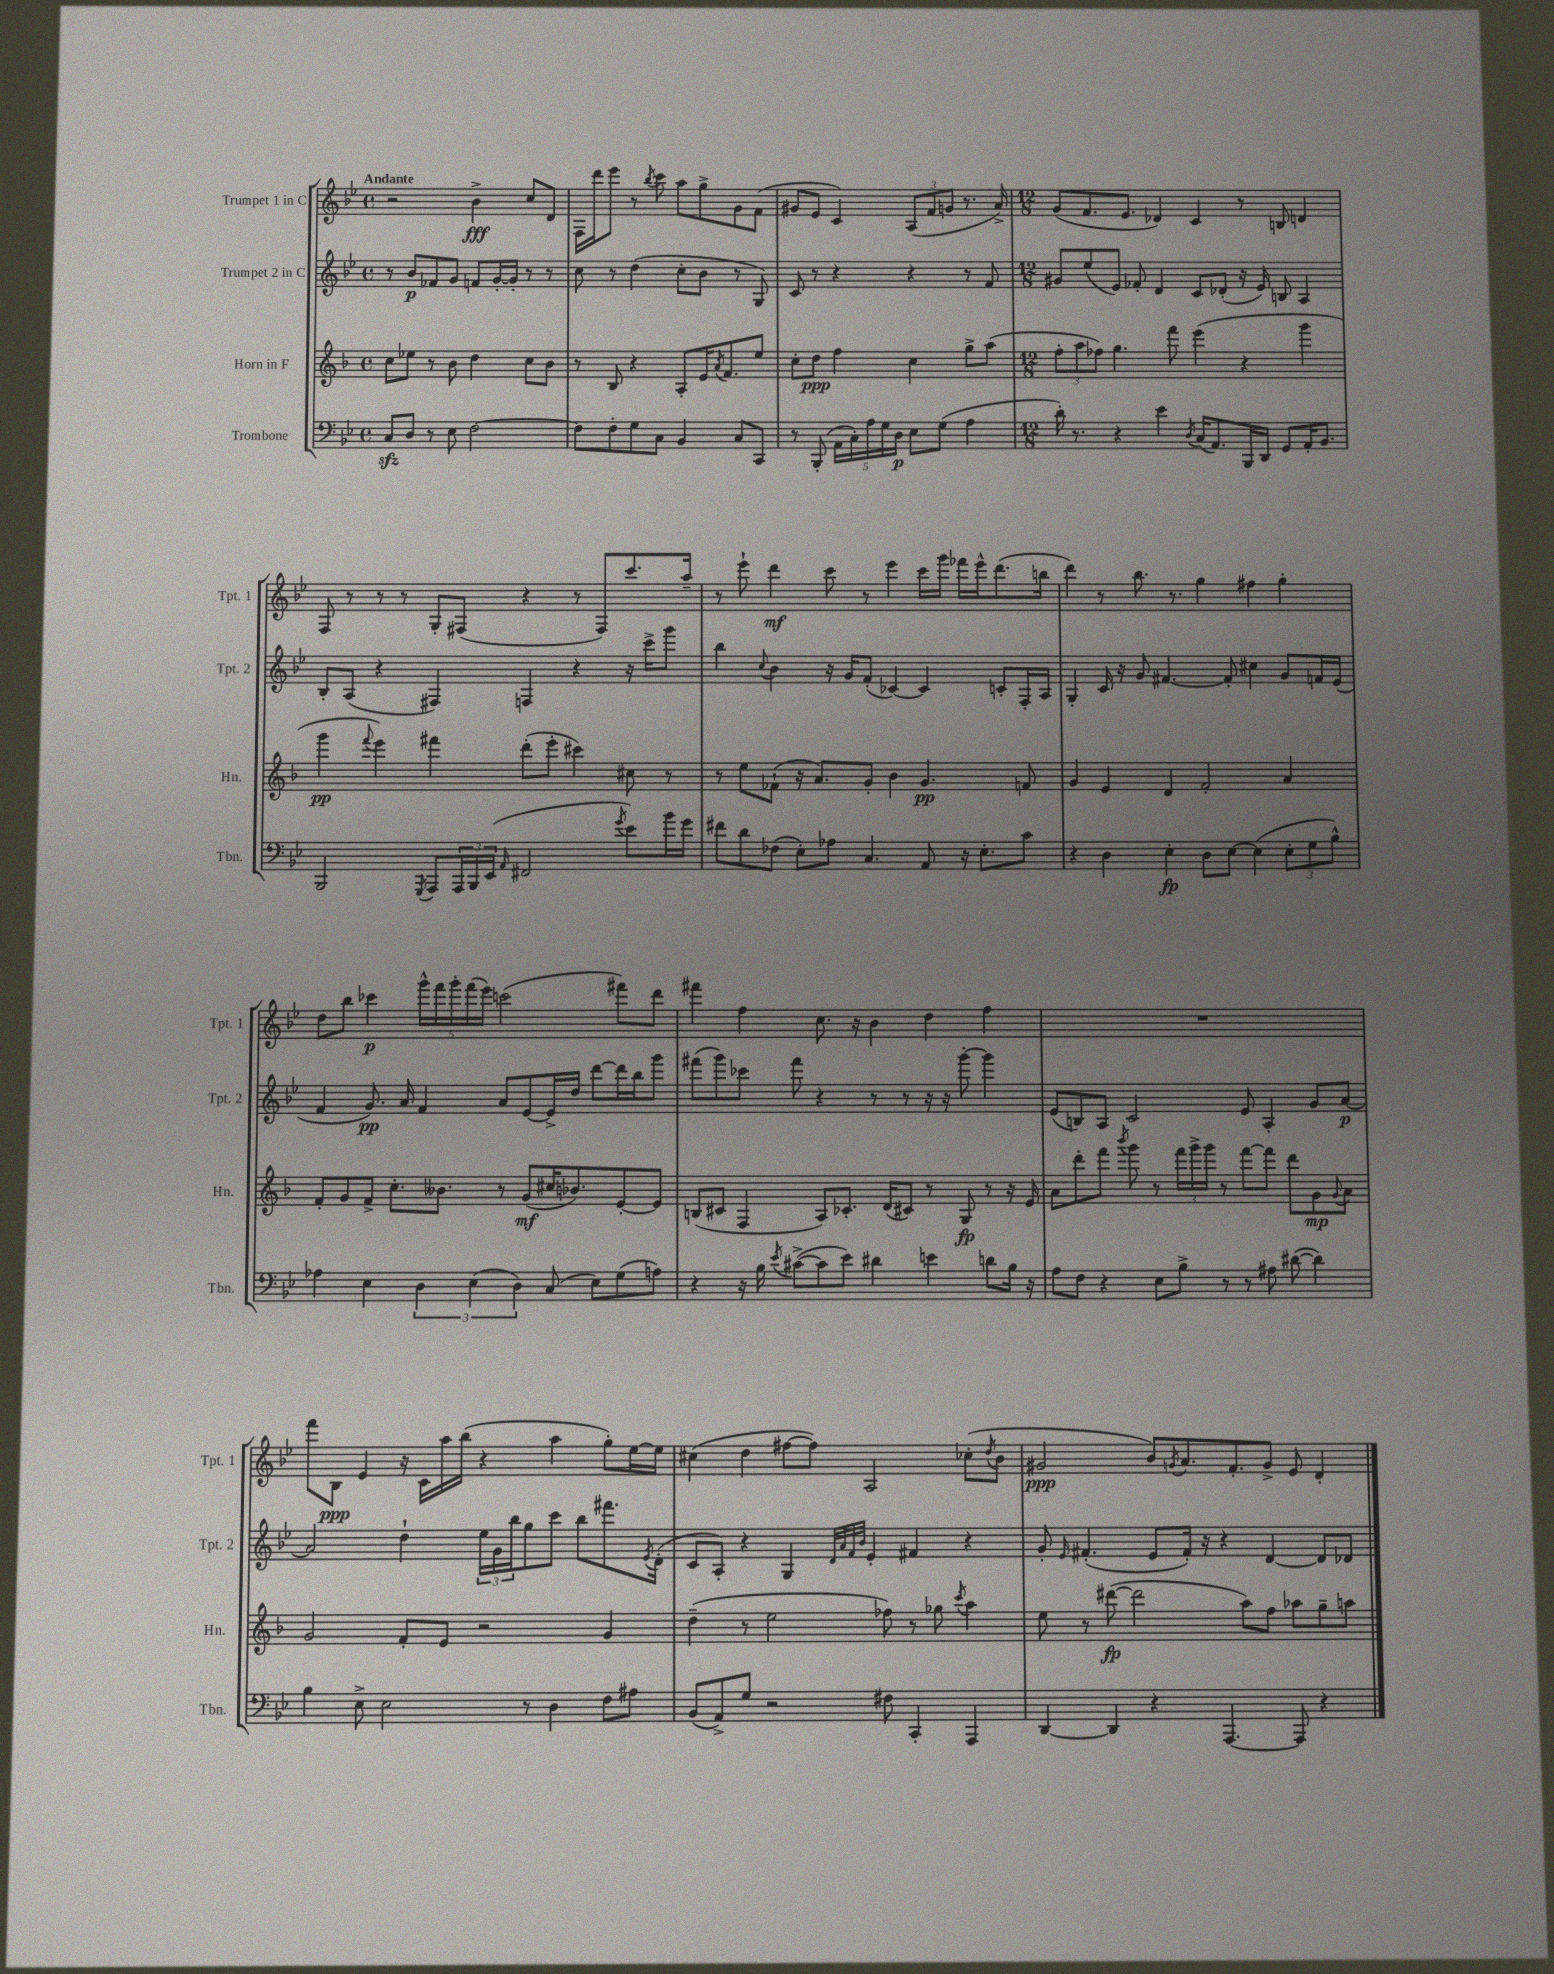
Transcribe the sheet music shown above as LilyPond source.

<<
\new StaffGroup <<
\new Staff = "s0" \with { instrumentName = "Trumpet 1 in C" shortInstrumentName = "Tpt. 1" } {
    \clef treble \key bes \major \defaultTimeSignature \time 4/4 \tempo "Andante"
    r2 bes'4->\fff c''8 d'8 |
    f16 d'''16 ees'''8 r8 \acciaccatura { bes''8 } c'''8 a''8 g''8-> g'8 f'8( |
    gis'8 ees'8 c'4) \tuplet 3/2 { a8( f'8 g'8 } r8. a'16->) |
    \numericTimeSignature \time 12/8 g'8( f'8. ees'8. des'4) c'4 r8 b8 d'4 |
    f8 r8 r8 r8 g8-. fis8( r4 r8 fis8) c'''8. a''16-- |
    r8 ees'''8-! d'''4\mf c'''8 r8 ees'''4 c'''16 g'''16 fes'''16 ees'''16-^ d'''8.( b''16 |
    d'''4) r8 bes''8. r8. g''4 fis''4 g''4-. |
    d''8 bes''8 ces'''4\p \tuplet 5/4 { g'''16-^ f'''16 g'''16-. f'''16( ees'''16) } c'''2( fis'''8) d'''8 |
    fis'''4 f''4 c''8. r16 bes'4 d''4 f''4 |
    R1. |
    f'''8 bes8\ppp ees'4 r16 c'16 a''16 bes''16( r4 a''4 g''8-.) ees''16~ ees''16 |
    cis''4( d''4 fis''8~ fis''8) a2 ces''8-.( \acciaccatura { d''8 } bes'8 |
    gis'2\ppp bes'8) \acciaccatura { g'8 } a'8. f'8.-. g'8-> ees'8 d'4-. \bar "|." |
}
\new Staff = "s1" \with { instrumentName = "Trumpet 2 in C" shortInstrumentName = "Tpt. 2" } {
    \clef treble \key bes \major \defaultTimeSignature \time 4/4
    r8 bes'8\p fes'8 g'8 f'8 g'16~-. g'16-. r8 r8 |
    c''8 r8 d''4( c''8-. bes'8 r8 g8) |
    c'8 r8 r4 r4 r8 f'8 |
    \numericTimeSignature \time 12/8 gis'8 ees''8( ees'8) fes'8-. d'4 c'8 des'8-.( r16 ees'16) b8 a4 |
    bes8-. a8( r4 fis4) f4 r4 r16 c'''16-> g'''8 |
    bes''4 \appoggiatura { c''8 } bes'4 r16 g'16 f'8-.( ces'4~) ces'4 c'8-. f16-. a16 |
    g4-. c'16 r16 g'8 fis'4.~ fis'8-. cis''4 g'8 f'16 ees'16( |
    f'4 g'8.\pp) a'16 f'4 a'8 ees'8~ ees'16-> d''16 d'''8~ d'''16 bes''16 g'''8 |
    fis'''8( g'''8) ces'''8 fis'''8 r4 r8 r8 r16 r16 g'''8~-. g'''4 |
    ees'8( b8) a8 c'2 ees'8 a4-. g'8 a'8~\p |
    a'2 d''4-! \tuplet 3/2 { ees''16 g'16 bes''16 } g''8 c'''8 bes''8 fis'''8. \acciaccatura { ees'8 } d'16-.( |
    c'8 a8-.) r4 g4 \grace { d'32 a'32 f'32 bes'32 } ees'4-. fis'4 r4 |
    g'8-. \grace { ees'16 } fis'4.-.( ees'8 fis'16-.) r16 r4 d'4~ d'8 des'8 \bar "|." |
}
\new Staff = "s2" \with { instrumentName = "Horn in F" shortInstrumentName = "Hn." } {
    \clef treble \key f \major \defaultTimeSignature \time 4/4
    c''8 ees''8 r8 bes'8 d''4 c''8 bes'8 |
    r8 bes8 r4 a8-. e'16 \acciaccatura { a'8 } f'8. e''8 |
    c''8-. d''8\ppp f''4 c''4 g''8-> a''8( |
    \numericTimeSignature \time 12/8 \tuplet 3/2 { f''8-. a''8 fes''8) } g''4. f'''8 e'''4( r4 g'''4 |
    g'''4\pp \appoggiatura { f'''8 } e'''4) fis'''4 d'''8-.( e'''8-. cis'''4) cis''8 r8 |
    r8 e''8 fes'8-!( r16 a'8.) g'8-. bes'4 g'4.\pp f'8 |
    g'4 e'4 d'4 f'2-. a'4 |
    f'8-. g'8 f'8-> c''8.-. beses'8. r8 g'8\mf( cis''16 bes'8.) e'8~-. e'8 |
    b8( cis'8 f4 a8) ces'8.-. d'16( cis'8) r8 g8\fp r8 r16 e'16 |
    a'8 d'''8-. f'''8 \acciaccatura { bes'''8 } g'''8 r8 \tuplet 3/2 { f'''16 g'''16-> g'''16 } r8 f'''8~ f'''8 d'''8 g'8\mp \appoggiatura { g'8 } a'8 |
    g'2 f'8-. e'8 r2 g'4 |
    d''4--( r8 e''2 fes''8) r8 ges''8 \acciaccatura { c'''8 } a''4 |
    e''8 r8 dis'''8~\fp( dis'''2 a''8) f''8 aes''8 g''8-- a''8 \bar "|." |
}
\new Staff = "s3" \with { instrumentName = "Trombone" shortInstrumentName = "Tbn." } {
    \clef bass \key bes \major \defaultTimeSignature \time 4/4
    c8\sfz d8 r8 ees8 f2~ |
    f8 f8-. g8 c8 bes,4 c8 c,8 |
    r8 bes,,8-.( \tuplet 5/4 { a,16 c16-.) a16 g16 d16\p } ees8 g8( a4 |
    \numericTimeSignature \time 12/8 d'16-.) r8. r4 ees'4 \acciaccatura { d8 } c16( a,8.) bes,,16 d,16 g,8 a,16-. bes,8. |
    bes,,2 \acciaccatura { g,,8 } a,,8 \tuplet 3/2 { a,,16 bes,,16 ees,16( } \grace { a,16 } fis,2 \acciaccatura { g'8 } ees'8) bes'16 g'16 |
    fis'8 d'8 fes8( ees8-.) aes8 c4. a,8 r16 ees8.-. c'8 |
    r4 d4 ees4-.\fp d8 ees8~ ees4( \tuplet 3/2 { ees8-. g8 bes8-^) } |
    aes4 ees4 \tuplet 3/2 { d4 ees4( d4) } c8( ees8) g8( a8) |
    r4 r16 bes16 \acciaccatura { ees'8 } cis'8~->( cis'8 ees'8) dis'4 e'4 d'8 bes16 r16 |
    a8 f8 r4 ees8 bes8-> r8 r8 ais8 dis'8~( dis'4) |
    bes4 ees8-> ees2 r8 d4 f8 ais8 |
    bes,8( a,8->) g8 r2 fis8 c,4-. a,,4 |
    d,4~ d,4 r4 a,,4.~ a,,8 r4 \bar "|." |
}
>>
>>
\layout { \context { \Score \remove "Bar_number_engraver" } }
